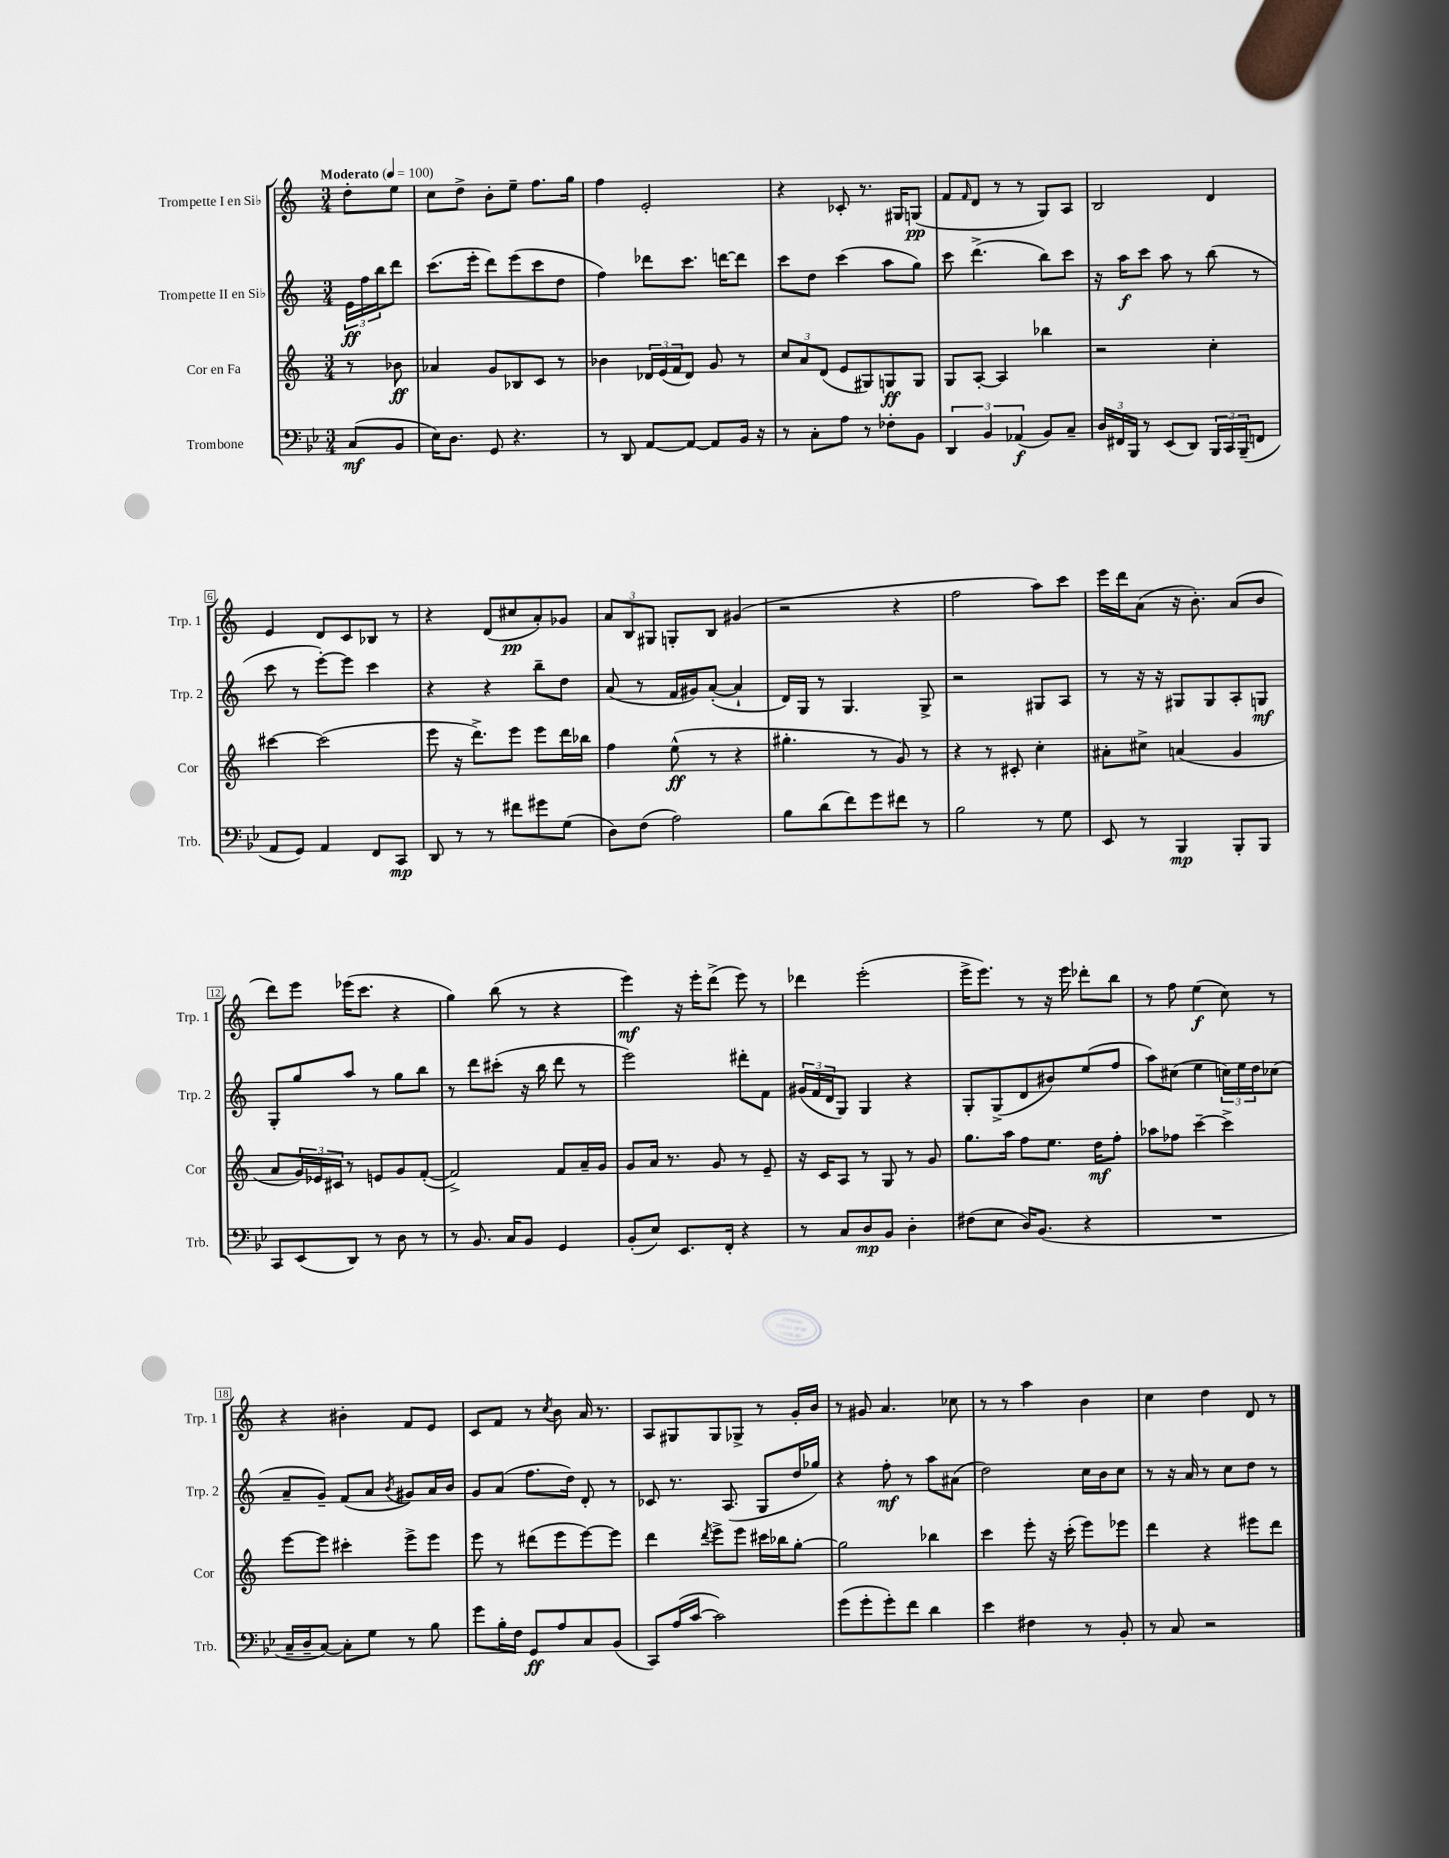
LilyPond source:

<<
\new StaffGroup <<
\new Staff = "s0" \with { instrumentName = "Trompette I en Sib" shortInstrumentName = "Trp. 1" } {
    \clef treble \key c \major \numericTimeSignature \time 3/4 \partial 4 \tempo "Moderato" 4 = 100
    d''8-. e''8 |
    c''8 d''8-> b'8-. e''8-- f''8. g''16 |
    f''4 e'2-. |
    r4 ces'8-. r8. gis16 g8\pp( |
    f'8 \grace { f'16 } d'8 r8 r8 g8) a8 |
    b2 d'4 |
    e'4 d'8 c'8 bes8 r8 |
    r4 d'8( cis''8\pp a'8-.) ges'8 |
    \tuplet 3/2 { a'8 b8 gis8 } g8-. b8 gis'4( |
    r2 r4 |
    f''2 a''8) c'''8 |
    e'''16 d'''16 a'8( r16 b'8.-.) a'8( b'8 |
    d'''8) e'''8 ees'''16( c'''8. r4 |
    g''4) b''8( r8 r4 |
    e'''4\mf) r16 e'''16-. d'''8->( e'''8) r8 |
    des'''4 e'''2-.( |
    e'''16-> e'''8.) r8 r16 e'''16 des'''8-. b''8 |
    r8 f''8 e''4\f( c''8) r8 |
    r4 bis'4-. f'8 e'8 |
    c'8 f'8 r8 \acciaccatura { c''8 } b'8 a'16 r8. |
    a8 gis8 gis8 ges8-> r8 g'16-. b'16 |
    r8 gis'8 a'4. ces''8 |
    r8 r8 a''4 b'4 |
    c''4 d''4 d'8 r8 \bar "|." |
}
\new Staff = "s1" \with { instrumentName = "Trompette II en Sib" shortInstrumentName = "Trp. 2" } {
    \clef treble \key c \major \numericTimeSignature \time 3/4 \partial 4
    \tuplet 3/2 { e'16\ff f''16 b''16 } d'''8 |
    c'''8.( e'''16-. d'''8) e'''8( c'''8 d''8 |
    f''4) des'''8 c'''8. d'''16~ d'''8 |
    c'''8 d''8 c'''4( a''8 g''8) |
    c'''8 d'''4.->( b''8) c'''8 |
    r16 a''16\f c'''8 a''8 r8 b''8( r8 |
    c'''8 r8 e'''8~-.) e'''8 c'''4 |
    r4 r4 b''8-- d''8 |
    a'8( r8 f'16 gis'16) a'8~-.( a'4-! |
    d'16) g16 r8 g4. g8-> |
    r2 gis8 a8 |
    r8 r16 r16 gis8 gis8 a8-. g8\mf |
    g8-. g''8 a''8 r8 g''8 b''8 |
    r8 d'''8 cis'''8-.( r16 b''16 d'''8 r8 |
    e'''2) dis'''8-. f'8 |
    \tuplet 3/2 { gis'16( f'16 d'16 } g8) g4 r4 |
    g8-. g8->( d'8 bis'8) e''8( f''8 |
    a''8) cis''8( e''4 \tuplet 3/2 { c''16) e''16 d''16 } ces''8( |
    a'8-- g'8--) f'8( a'8 \acciaccatura { b'8 } gis'8) a'16 b'16 |
    g'8 a'8( f''8. d''16) d'8-. r8 |
    ces'8 r8. a8.( g8 d''16 ges''16) |
    r4 f''8-.\mf r8 a''8 ais'8( |
    d''2) c''16 b'16 c''8 |
    r8 r16 a'16 r8 c''8 d''8 r8 \bar "|." |
}
\new Staff = "s2" \with { instrumentName = "Cor en Fa" shortInstrumentName = "Cor" } {
    \clef treble \key c \major \numericTimeSignature \time 3/4 \partial 4
    r8 bes'8\ff |
    aes'4 g'8 bes8 c'8 r8 |
    bes'4 \tuplet 3/2 { des'16 e'16( f'16 } des'8) g'8 r8 |
    \tuplet 3/2 { c''8 a'8 d'8( } e'8 gis8) g8\ff g8 |
    g8 a8~-. a4 bes''4 |
    r2 c''4-. |
    cis'''4~ cis'''2( |
    e'''8 r16 d'''8.->) e'''8 e'''8 d'''16 bes''16 |
    f''4 e''8-^\ff( r8 r4 |
    gis''4.-. r8 g'8) r8 |
    r4 r8 cis'8-. c''4-. |
    ais'8-. cis''8-> a'4( g'4 |
    a'8 \tuplet 3/2 { g'16) ees'16 cis'16 } r8 e'8 g'8 f'8~-.( |
    f'2->) f'8 a'16-- g'16 |
    g'8 a'16 r8. g'8 r8 e'8-- |
    r16 c'16 a8 r8 g8 r8 g'8 |
    g''8. a''16 f''8 e''8. d''16\mf f''8-. |
    aes''8 fes''8 c'''4~-- c'''4-> |
    e'''8~ e'''8 cis'''4-. e'''8-> e'''8 |
    e'''8 r8 dis'''8( e'''8 e'''8~) e'''8 |
    d'''4 \acciaccatura { d'''8 } e'''8-> e'''8 cis'''16 bes''16 g''8~-. |
    g''2 bes''4 |
    c'''4 e'''8-. r16 c'''16-.( e'''8) ees'''8 |
    d'''4 r4 eis'''8 d'''8 \bar "|." |
}
\new Staff = "s3" \with { instrumentName = "Trombone" shortInstrumentName = "Trb." } {
    \clef bass \key bes \major \numericTimeSignature \time 3/4 \partial 4
    c8\mf( bes,8 |
    ees16) d8. g,8 r4. |
    r8 d,8 a,8~ a,8~ a,8 bes,16 r16 |
    r8 c8-. a8 r8 fes8-. bes,8 |
    \tuplet 3/2 { d,4 bes,4 aes,4\f( } bes,8) c8-- |
    \tuplet 3/2 { d16 fis,16 bes,,16 } r8 ees,8( d,8) \tuplet 3/2 { bes,,16 c,16 bes,,16--( } f,8 |
    a,8 g,8) a,4 f,8 c,8\mp |
    d,8 r8 r8 fis'8 gis'8 g8( |
    d8) f8( a2) |
    bes8 d'8( f'8) g'8 fis'8 r8 |
    bes2 r8 g8 |
    ees,8 r8 bes,,4\mp bes,,8-. bes,,8 |
    c,8 ees,8( d,8) r8 d8 r8 |
    r8 bes,8. c16 bes,8 g,4 |
    bes,8-.( ees8) ees,8. f,16-. r4 |
    r8 c8 d8\mp bes,8 d4-. |
    fis8( ees8 d16) bes,8.( r4 |
    R2. |
    c16-- d16-- c8~) c8-. g8 r8 bes8 |
    g'8 bes16-. f16 g,8\ff a8 c8 bes,8( |
    c,8) a16( c'16~ c'2) |
    g'8( g'8-. g'8-.) f'8 d'4 |
    ees'4 fis4 r8 bes,8-. |
    r8 c8 r2 \bar "|." |
}
>>
>>
\layout { \context { \Score \override BarNumber.stencil = #(make-stencil-boxer 0.1 0.3 ly:text-interface::print) } }
